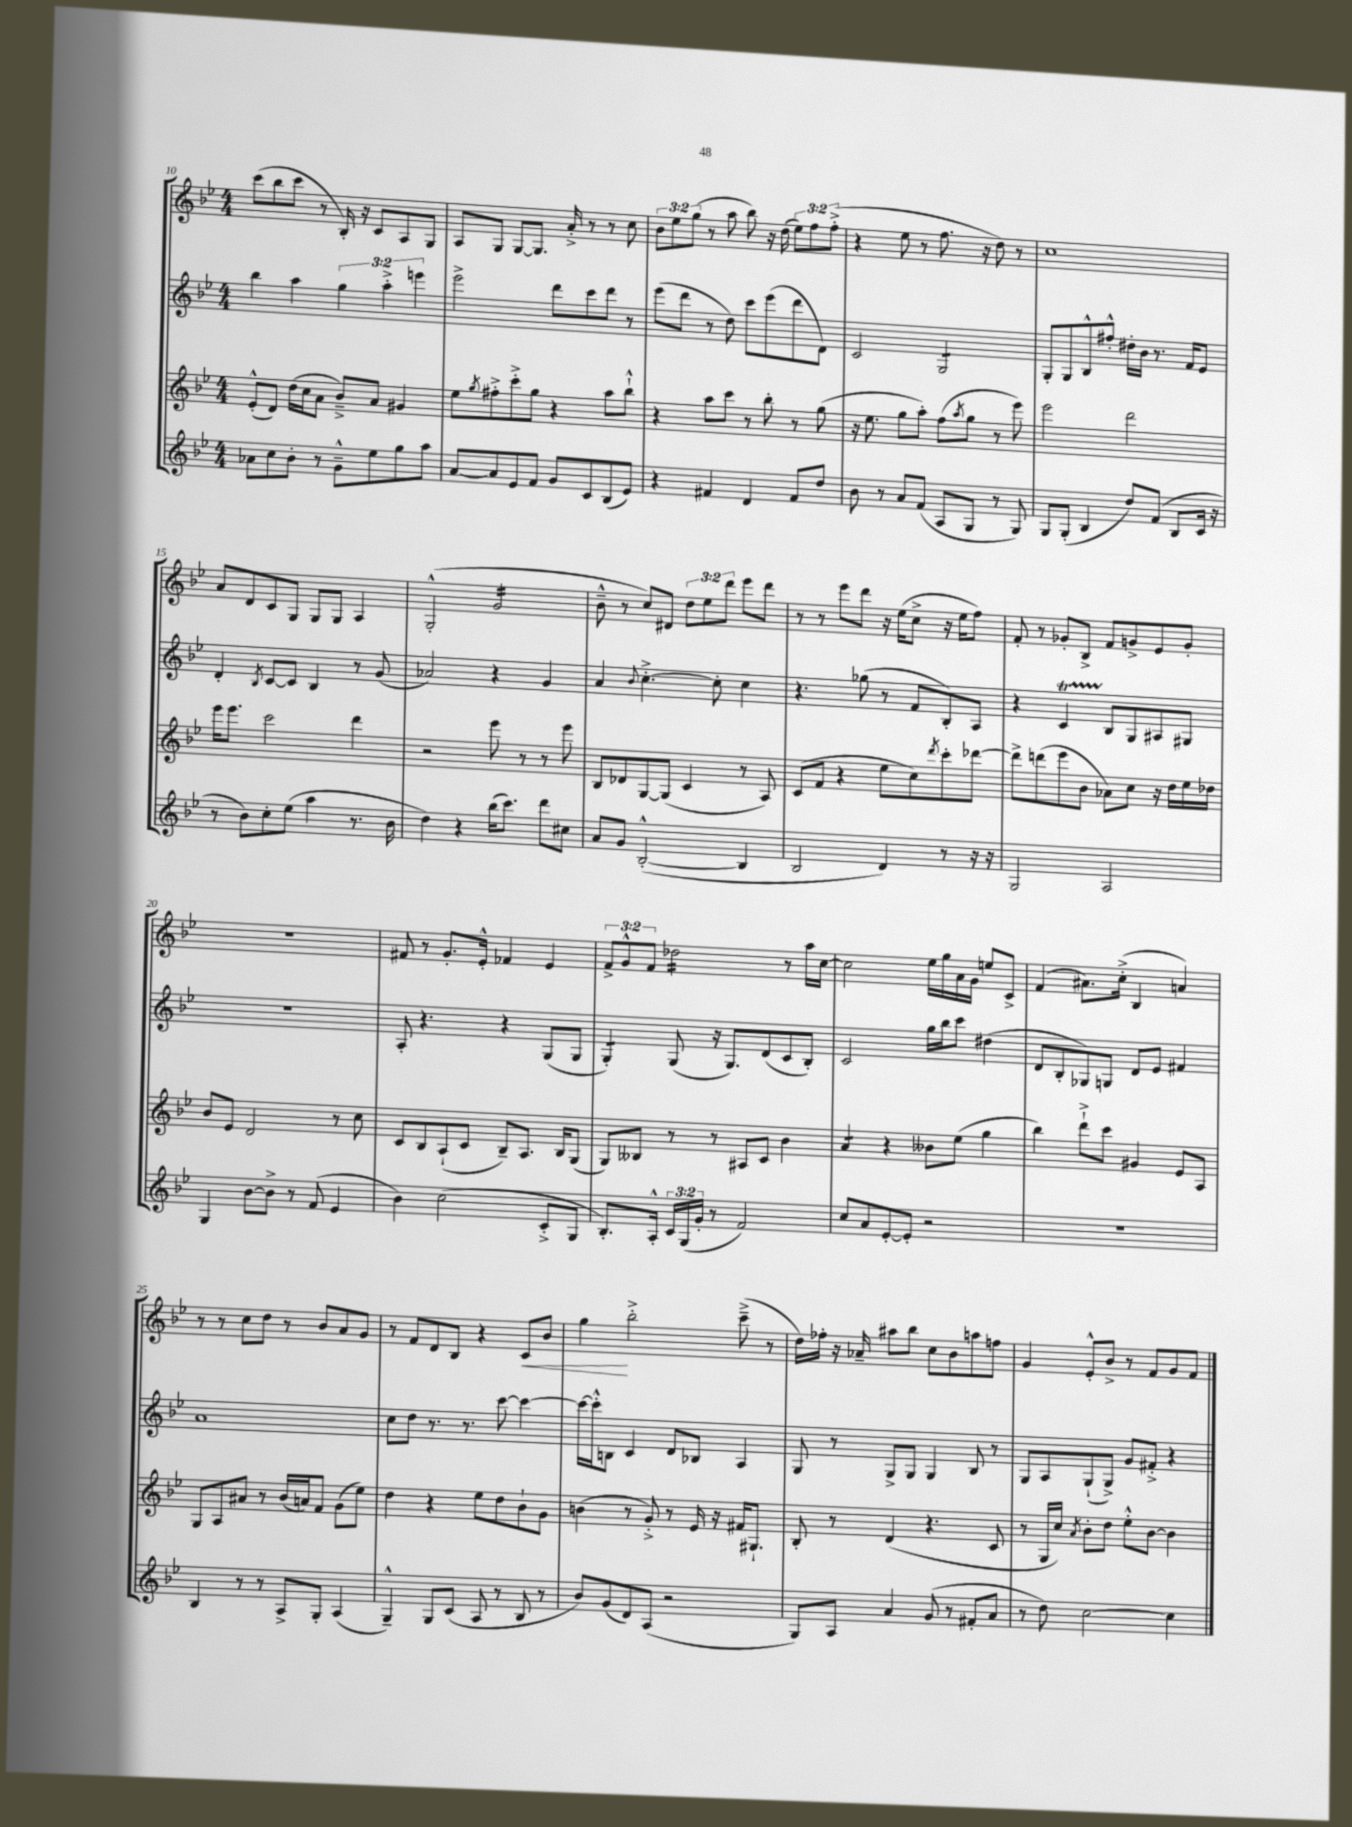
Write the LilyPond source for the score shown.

<<
\new StaffGroup <<
\new Staff = "s0" {
    \clef treble \key bes \major \numericTimeSignature \time 4/4 \override Staff.TupletNumber.text = #tuplet-number::calc-fraction-text
    c'''8( bes''8 c'''8 r8 bes16-.) r16 c'8 a8 g8 |
    a8 g8 g8~ g8. a'16-.-> r8 r8 c''8 |
    \tuplet 3/2 { bes'8 ees''8 g''8( } r8 a''8 bes''8) r16 d''16( \tuplet 3/2 { ees''8) f''8 f''8-.->( } |
    r4 ees''8 r8 f''8. r16 d''8) r8 |
    c''1 |
    a'8 d'8 c'8 g8 g8 g8 a4 |
    g2-.-^( g'2:16 |
    bes'8---^ r8 c''8) dis'8 \tuplet 3/2 { d''8 ees''8 d'''8 } ees'''8 d'''8 |
    r8 r8 ees'''8 d'''8 r16 ees''16( c''8-> r16 ees''16 f''8) |
    f'8-. r8 ges'8-. bes8-> f'8 g'8-> ees'8 g'8-. |
    r1 |
    fis'8 r8 g'8.-. ees'16-.-^ fes'4 ees'4 |
    \tuplet 3/2 { f'8-> g'8-^ f'8 } des''2:16 r8 a''16 c''16~ |
    c''2 ees''16 g''16 a'16 g'16 e''8 c'8-> |
    f'4( ais'8.) c''16-.->( bes4 a'4) |
    r8 r8 c''8 d''8 r8 bes'8 a'8 g'8 |
    r8 f'8 d'8 bes8 r4 c'8\< bes'8 |
    g''4\! bes''2-.-> c'''8--->( r8 |
    d''16) fes''16-. r16 aes'16-- ais''8 bes''8 c''8 bes'8 a''8 f''8 |
    g'4 ees'8-.-^ bes'8-> r8 f'8 g'8 f'8 \bar "|." |
}
\new Staff = "s1" {
    \clef treble \key bes \major \numericTimeSignature \time 4/4 \override Staff.TupletNumber.text = #tuplet-number::calc-fraction-text
    bes''4 a''4 \tuplet 3/2 { g''4 a''4-.-> e'''4 } |
    ees'''2-> d'''8 c'''8 d'''8 r8 |
    ees'''8( d'''8 r8 d''8) c'''8 ees'''8( d'''8 d'8) |
    c'2 g2:8 |
    g8-. g8 bes8-^ fis''8-.-^ dis''16-. bes'16 r8. f'16 ees'8 |
    d'4-. \acciaccatura { bes8 } c'8~ c'8 bes4 r8 g'8( |
    aes'2) r4 g'4 |
    a'4 \appoggiatura { bes'8 } c''4.~-.-> c''8-. c''4 |
    r4. ges''8( r8 f'8 bes8-.) a8 |
    r4 c'4\startTrillSpan bes8\stopTrillSpan g8 ais8 gis8 |
    R1 |
    a8-. r4. r4 g8( g8 |
    g4:8-.) g8( r16 g8.) d'8( c'8 bes8-.) |
    c'2 g''16 bes''16 c'''8 dis''4( |
    d'8 bes8-. ges8) g8 d'8 ees'8 fis'4 |
    a'1 |
    c''8 d''8 r8. r8. c'''8~ c'''4~ |
    c'''16~ c'''16-.-^ b8 c'4 d'8 bes8 a4 |
    g8 r8 g8-> g8 g4 bes8 r8 |
    g8 a8 g8-!( g8->) g'8 fis'8-.-> r4 \bar "|." |
}
\new Staff = "s2" {
    \clef treble \key bes \major \numericTimeSignature \time 4/4
    ees'8-.-^( d'8) d''16( c''16 a'8 bes'8--->) a'8 gis'4 |
    ees''8 \acciaccatura { g''8 } fis''8-.-> c'''8-.-> g''8 r4 a''8 bes''8-!-^ |
    r4 a''8 c'''8 r8 bes''8-. r8 g''8( |
    r16 ees''8. g''8 a''8-.) f''8( \acciaccatura { a''8 } g''8 r8 ees'''8) |
    ees'''2 d'''2 |
    ees'''16 ees'''8. c'''2 d'''4 |
    r2 ees'''8 r8 r8 ees'''8 |
    bes8 des'8 g8~ g8( c'4 r8 a8) |
    c'8( f'8 r4 ees''8 c''8) \acciaccatura { d'''8 } c'''8-. des'''8~ |
    des'''8-> d'''8( ees'''8 bes'8 aes'8) c''8 r16 d''16 ees''16 des''16 |
    bes'8 ees'8 d'2 r8 c''8 |
    c'8 bes8 a8-!( c'8 bes8--) a8. bes16 g8( |
    g8) beses8 r8 r8 ais8 c'8 bes'4 |
    a'4:8 r4 beses'8 ees''8( g''4 |
    bes''4) d'''8-!-> c'''8 gis'4 ees'8 a8 |
    g8 a8 ais'8 r8 bes'16( a'16) f'8 g'8( ees''8) |
    d''4 r4 ees''8 d''8 bes'8-! g'8 |
    b'4( r8 g'8-.->) r8 ees'16 r16 fis'16 gis8.-! |
    bes8-. r8 d'4( r4. c'8 |
    r8 g16 c''16) \acciaccatura { a'8 } bes'8-. d''8 ees''8-.-^ bes'8~ bes'4 \bar "|." |
}
\new Staff = "s3" {
    \clef treble \key bes \major \numericTimeSignature \time 4/4 \override Staff.TupletNumber.text = #tuplet-number::calc-fraction-text
    aes'8 c''8 bes'8-. r8 g'8---^ ees''8 g''8 a''8 |
    a'8~ a'8 ees'8 f'8 g'8 c'8 bes8( ees'8) |
    r4 fis'4 d'4 fis'8 d''8 |
    bes'8 r8 a'8 f'8( a8 g8 r8 g8) |
    g8 g8-.( bes4 d''8) f'8( bes8 c'16 r16 |
    r8 bes'8) c''8-. ees''8( a''4 r8. bes'16 |
    d''4) r4 bes''16( c'''8.) d'''8 cis''8 |
    a'8 g'8 bes2~-.-^( bes4 |
    bes2 d'4) r8 r16 r16 |
    g2 a2 |
    g4 bes'8~ bes'8-> r8 f'8( ees'4 |
    bes'4) c''2( c'8-.-> g8 |
    bes8.-.) a16-.-^ \tuplet 3/2 { c'16 g16( g'16-. } r8 f'2) |
    c''8 a'8 ees'8~-. ees'8-. r2 |
    r1 |
    bes4 r8 r8 a8-> g8-. a4( |
    g4---^) g8 c'8( a8 r8 bes8 r8 |
    bes'8) g'8( d'8) a8( r2 |
    g8) a8 a'4 g'8( r8 fis'8-. a'8 |
    r8 d''8) c''2~ c''4 \bar "|." |
}
>>
>>
\layout { \context { \Score currentBarNumber = #10 } }
